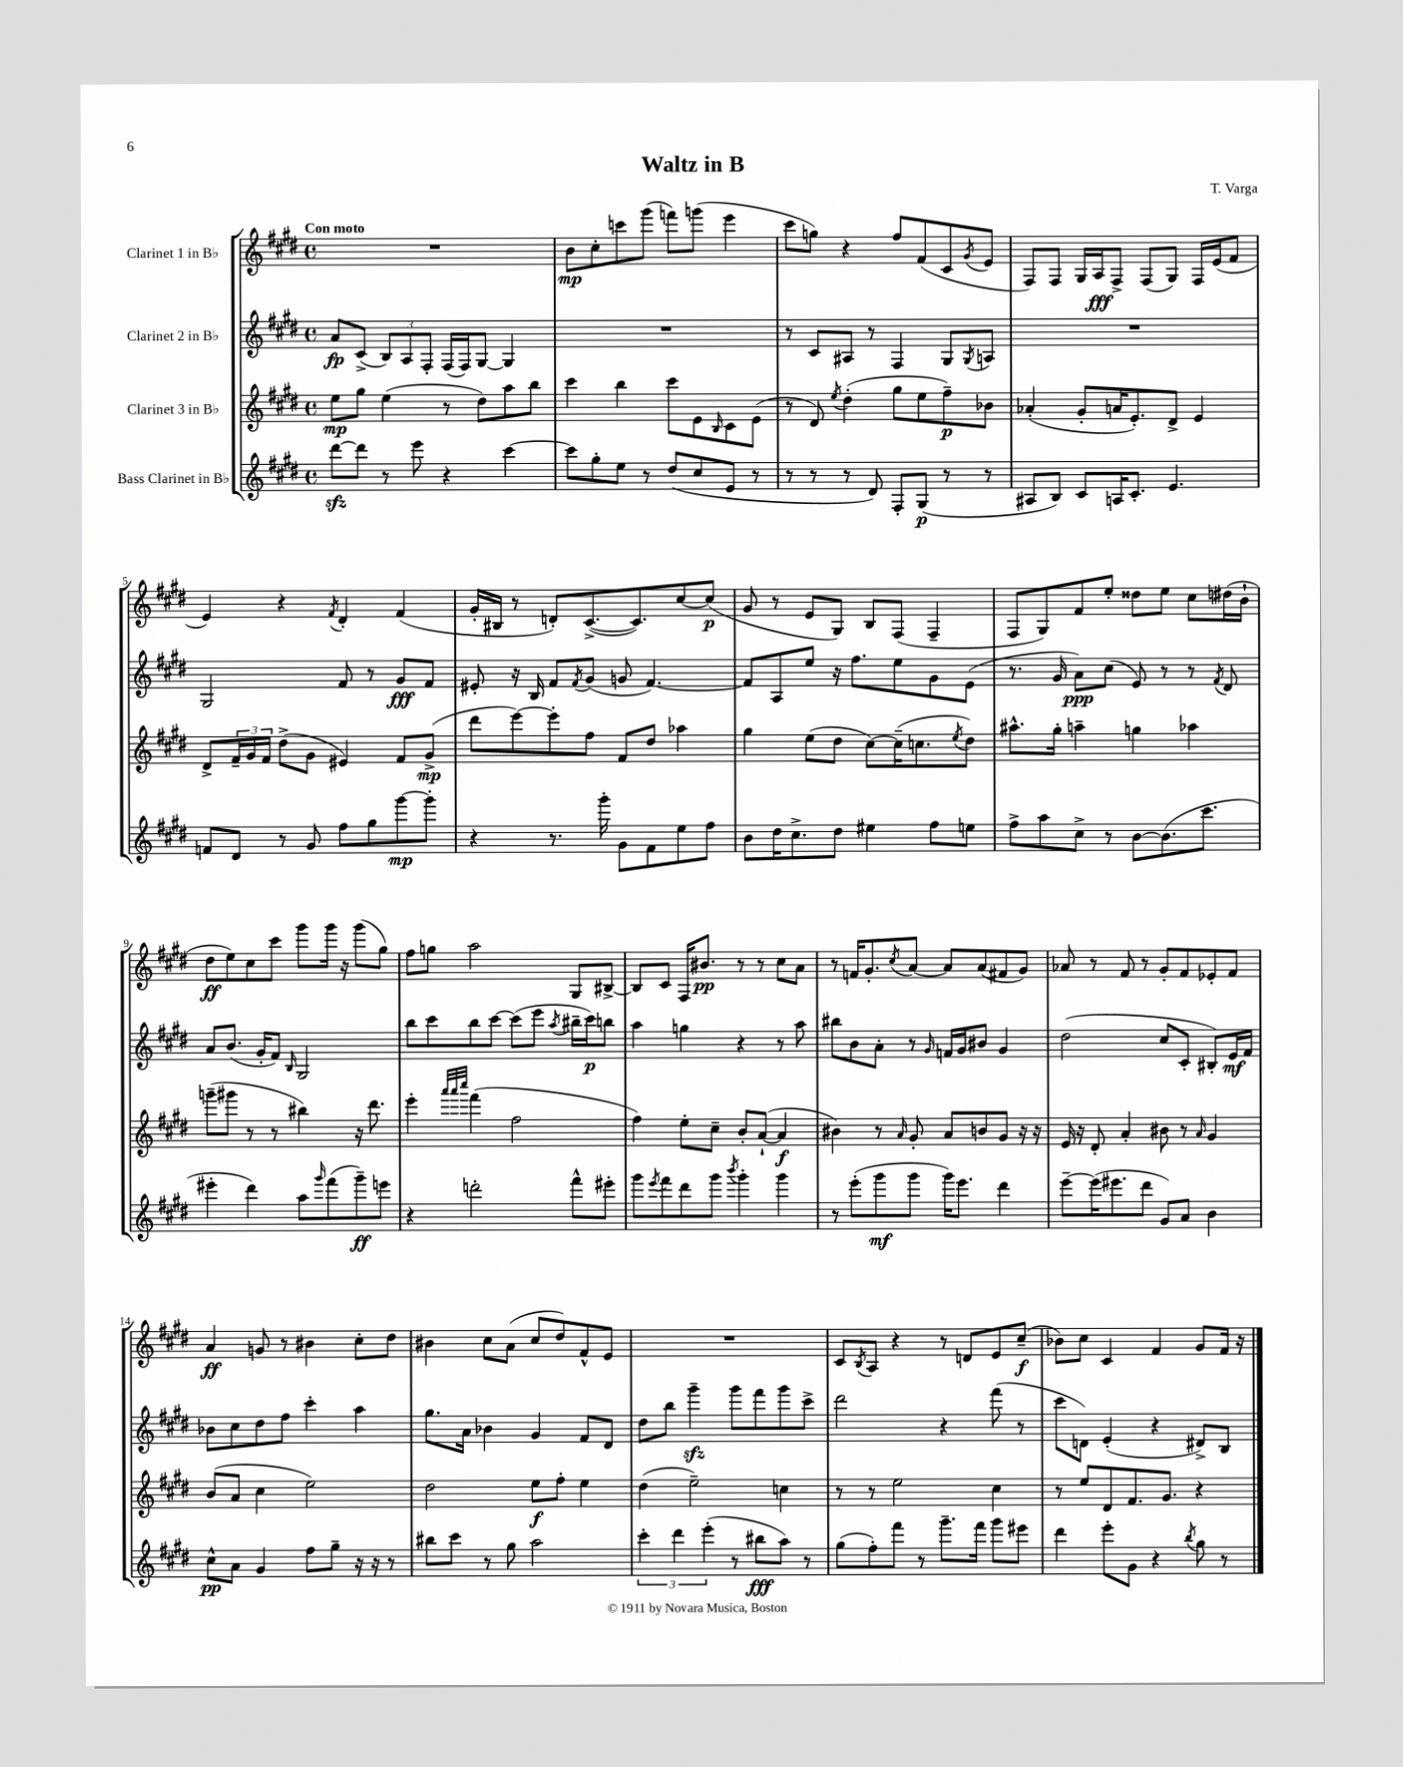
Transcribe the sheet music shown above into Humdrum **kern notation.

**kern	**dynam	**kern	**dynam	**kern	**dynam	**kern	**dynam
*part4	*part4	*part3	*part3	*part2	*part2	*part1	*part1
*staff4	*staff4	*staff3	*staff3	*staff2	*staff2	*staff1	*staff1
*I"Bass Clarinet in B♭	*	*I"Clarinet 3 in B♭	*	*I"Clarinet 2 in B♭	*	*I"Clarinet 1 in B♭	*
*clefG2	*	*clefG2	*	*clefG2	*	*clefG2	*
*k[f#c#g#d#]	*	*k[f#c#g#d#]	*	*k[f#c#g#d#]	*	*k[f#c#g#d#]	*
*M4/4	*	*M4/4	*	*M4/4	*	*M4/4	*
*met(c)	*	*met(c)	*	*met(c)	*	*met(c)	*
=1	=1	=1	=1	=1	=1	=1	=1
!	!	!	!	!	!	!LO:TX:a:B:t=Con moto	!
[8ddd#zz\L	.	8ee\L	mp	8a/L	fp	1r	.
8ddd#\J]	.	8gg#\J	.	(8c#^/J	.	.	.
8r	.	(4ee\	.	12B/L)	.	.	.
.	.	.	.	12A/	.	.	.
8eee\	.	.	.	.	.	.	.
.	.	.	.	12F#'/J	.	.	.
4r	.	8r	.	(16F#/LL	.	.	.
.	.	.	.	16F#/J)	.	.	.
.	.	8dd#\L)	.	[8G#/J	.	.	.
[4ccc#\	.	8aa\	.	4G#/]	.	.	.
.	.	8bb\J	.	.	.	.	.
=2	=2	=2	=2	=2	=2	=2	=2
8ccc#\L]	.	4ccc#\	.	1r	.	8b\L	mp
8gg#'\	.	.	.	.	.	8cc#'\	.
8ee\J	.	4bb\	.	.	.	8cccn\	.
8r	.	.	.	.	.	(8ggg#\J	.
(8dd#/L	.	8ccc#\L	.	.	.	8fffn\L)	.
8cc#/	.	8e\	.	.	.	(8gggn\J	.
.	.	16qqB/	.	.	.	.	.
8e/J	.	8c#\	.	.	.	4eee\	.
8r	.	(8e\J	.	.	.	.	.
=3	=3	=3	=3	=3	=3	=3	=3
8r	.	8r	.	8r	.	8ccc#\L	.
8r	.	8d#/)	.	8c#/L	.	8ggn\J)	.
.	.	8qee/	.	.	.	.	.
8r	.	(4dd#'\	.	8A#X/J	.	4r	.
8d#/)	.	.	.	8r	.	.	.
8F#'/L	.	8gg#\L	.	4F#/	.	8ff#/L	.
(8G#/J	p	8ee\	.	.	.	(8f#/	.
8r	.	8ff#~\)	p	8G#/L	.	8c#/	.
.	.	.	.	8qG#/	.	8qg#/	.
8r	.	8b-X\J	.	8An/J	.	8e/J	.
=4	=4	=4	=4	=4	=4	=4	=4
8A#X/L	.	(4a-X'/	.	1r	.	8F#/L)	.
8B/J)	.	.	.	.	.	8F#/J	.
8c#/L	.	8g#'/L	.	.	.	16G#/LL	.
.	.	.	.	.	.	16A/J	fff
16An/K	.	16an/K	.	.	.	8F#^/J	.
8.c#'/J	.	8.e'/)	.	.	.	.	.
.	.	.	.	.	.	(8F#/L	.
4.e/	.	8d#^/J	.	.	.	8G#/J)	.
.	.	4e/	.	.	.	16F#/LL	.
.	.	.	.	.	.	(16e/J	.
.	.	.	.	.	.	8f#/J	.
!!LO:LB:g=z
=5	=5	=5	=5	=5	=5	=5	=5
8fn/L	.	8d#^/L	.	2G#/	.	4e/)	.
8d#/J	.	24f#~/L	.	.	.	.	.
.	.	24g#/	.	.	.	.	.
.	.	24f#/JJ	.	.	.	.	.
8r	.	(8dd#^\L	.	.	.	4r	.
8g#/	.	8g#\J	.	.	.	.	.
.	.	.	.	.	.	8qf#/	.
8ff#\L	.	4e#X/)	.	8f#/	.	4d#'/	.
8gg#\	.	.	.	8r	.	.	.
[8ggg#\	mp	8f#/L	.	8g#/L	fff	(4f#/	.
8ggg#'\J]	.	(8g#^/J	mp	8f#/J	.	.	.
=6	=6	=6	=6	=6	=6	=6	=6
4r	.	8ddd#\L	.	8e#X'/	.	16g#'/LL	.
.	.	.	.	.	.	16B#X/JJ	.
.	.	[8eee\)	.	16r	.	8r	.
.	.	.	.	16B/	.	.	.
8.r	.	8eee'\]	.	8f#/L	.	8dn'/L)	.
.	.	.	.	8qf#/	.	.	.
.	.	8ff#\J	.	(8g#/J	.	([8.c#^/	.
16ggg#'\	.	.	.	.	.	.	.
8g#\L	.	8f#/L	.	8gn/	.	.	.
.	.	.	.	.	.	8.c#/])	.
8f#\	.	8dd#/J	.	[4.f#/)	.	.	.
8ee\	.	4aa-X\	.	.	.	[8cc#/	.
8ff#\J	.	.	.	.	.	(8cc#/J]	p
=7	=7	=7	=7	=7	=7	=7	=7
8b\L	.	4gg#\	.	8f#/L]	.	8g#/	.
16dd#\K	.	.	.	8A/	.	8r	.
8.cc#^\	.	.	.	.	.	.	.
.	.	(8ee\L	.	8ee/J	.	8e/L	.
8dd#\J	.	8dd#\J	.	16r	.	8G#/J)	.
.	.	.	.	8.ff#\L	.	.	.
4ee#X\	.	[8cc#\L)	.	.	.	8B/L	.
.	.	(16cc#~\K]	.	8ee\	.	(8F#/J	.
.	.	8.ccn\	.	.	.	.	.
8ff#\L	.	.	.	8g#\	.	4F#~/	.
.	.	8qee/	.	.	.	.	.
8een\J	.	8dd#\J)	.	(8e\J	.	.	.
=8	=8	=8	=8	=8	=8	=8	=8
8ff#^\L	.	8.aa#X^^\L	.	8.r	.	8F#/L	.
8aa\	.	.	.	.	.	8G#/)	.
.	.	16gg#'\Jk	.	16g#/	.	.	.
8cc#^\J	.	4aan~\	.	8a\L)	ppp	8f#/	.
8r	.	.	.	(8cc#\J	.	8ee'/J	.
[8b\L	.	4ggn\	.	8e/)	.	8dd##X\L	.
(8.b\]	.	.	.	8r	.	8ee\J	.
.	.	4aa-X\	.	8r	.	8cc#\L	.
8.ccc#\J	.	.	.	.	.	.	.
.	.	.	.	8qf#/	.	.	.
.	.	.	.	8d#/	.	(16dd#X\L	.
.	.	.	.	.	.	16b`\JJ	.
!!LO:LB:g=z
=9	=9	=9	=9	=9	=9	=9	=9
4eee#X'\	.	(8gggn~\L	.	8a/L	.	8dd#\L	ff
.	.	8ggg#X\J	.	(8.b/J	.	8ee\)	.
4ddd#\)	.	8r	.	.	.	8cc#\	.
.	.	.	.	16g#'/KL	.	.	.
.	.	8r	.	8f#/J)	.	8ccc#\J	.
.	.	.	.	16qqB/	.	.	.
8aa\L	.	4bb#X\)	.	2G#/	.	8ggg#\L	.
16qqggg#/	.	.	.	.	.	.	.
(8fff#\	.	.	.	.	.	16ggg#\Jk	.
.	.	.	.	.	.	16r	.
8ggg#~\)	ff	16r	.	.	.	(8ggg#\L	.
.	.	8.ddd#\	.	.	.	.	.
8eeen\J	.	.	.	.	.	8gg#\J)	.
=10	=10	=10	=10	=10	=10	=10	=10
4r	.	4eee'\	.	8bb\L	.	8ff#\L	.
.	.	.	.	8ccc#\	.	8ggn\J	.
.	.	32qqaaa/LLL	.	.	.	.	.
.	.	32qqaaa/	.	.	.	.	.
.	.	32qqcccc#/JJJ	.	.	.	.	.
2dddn'\	.	(4fff#\	.	8bb\	.	2aa\	.
.	.	.	.	[8ccc#\J	.	.	.
.	.	2ff#\	.	(8ccc#\L]	.	.	.
.	.	.	.	8eee\J	.	.	.
.	.	.	.	8qaa/	.	.	.
8fff#^^\L	.	.	.	16bb#X~\LL	.	8G#/L	.
.	.	.	.	16ccc#\J)	p	.	.
8eee#X'\J	.	.	.	8bbn\J	.	[8B#X^/J	.
=11	=11	=11	=11	=11	=11	=11	=11
8ggg#\L	.	4ff#\)	.	4aa\	.	8B#/L]	.
8qeee/	.	.	.	.	.	.	.
8fff#\	.	.	.	.	.	8c#/J	.
8ddd#\	.	8ee'\L	.	4ggn\	.	16F#/KL	.
.	.	.	.	.	.	8.b#X/J	pp
8ggg#\J	.	8cc#~\J	.	.	.	.	.
8qbbb/	.	.	.	.	.	.	.
4ggg#'\	.	8b'/L	.	4r	.	8r	.
.	.	([8a`/J	.	.	.	8r	.
4ggg#\	.	4a/]	f	8r	.	8cc#\L	.
.	.	.	.	8aa\	.	8a\J	.
=12	=12	=12	=12	=12	=12	=12	=12
8r	.	4b#X\)	.	8bb#X\L	.	8r	.
(8eee'\L	.	.	.	8b\	.	16fn/KL	.
.	.	.	.	.	.	8.g#'/	.
8ggg#\	mf	8r	.	8a'\J	.	.	.
.	.	16qqa/	.	.	.	8qcc#/	.
8ggg#\J	.	8g#'/	.	8r	.	[8a/J	.
.	.	.	.	16qqg#/	.	.	.
16ggg#\KL)	.	8a/L	.	16fn/LL	.	8a/L]	.
8.eee\J	.	.	.	16g#/J	.	.	.
.	.	8bn/	.	8b#X/J	.	(8a/	.
4ddd#\	.	8g#/J	.	4g#/	.	8f#X/	.
.	.	16r	.	.	.	8g#/J)	.
.	.	16r	.	.	.	.	.
=13	=13	=13	=13	=13	=13	=13	=13
[8eee~\L	.	16e/	.	(2dd#\	.	8a-X/	.
.	.	16r	.	.	.	.	.
(16eee\K]	.	8d#'/	.	.	.	8r	.
8.eee#X\	.	.	.	.	.	.	.
.	.	4a'/	.	.	.	8f#/	.
8ddd#\J	.	.	.	.	.	8r	.
8g#/L)	.	8b#X\	.	8cc#/L	.	8g#'/L	.
8a/J	.	8r	.	8c#'/J	.	8f#/	.
.	.	16qqa/	.	.	.	.	.
4b\	.	4g#/	.	8B#X'/L)	.	8e-X'/	.
.	.	.	.	16e/L	mf	8f#/J	.
.	.	.	.	16f#/JJ	.	.	.
!!LO:LB:g=z
=14	=14	=14	=14	=14	=14	=14	=14
8cc#^^\L	pp	(8b/L	.	8b-X\L	.	4a/	ff
8a\J	.	8a/J	.	8cc#\	.	.	.
4g#/	.	4cc#\	.	8dd#\	.	8gn/	.
.	.	.	.	8ff#\J	.	8r	.
8ff#\L	.	2ee\)	.	4ccc#'\	.	4b#X\	.
8gg#~\J	.	.	.	.	.	.	.
16r	.	.	.	4aa\	.	8cc#'\L	.
16r	.	.	.	.	.	.	.
8r	.	.	.	.	.	8dd#\J	.
=15	=15	=15	=15	=15	=15	=15	=15
8bb#X\L	.	2dd#\	.	8.gg#\L	.	4b#X\	.
8ccc#\J	.	.	.	.	.	.	.
.	.	.	.	16a\Jk	.	.	.
8r	.	.	.	4b-X\	.	8cc#\L	.
8gg#\	.	.	.	.	.	(8a\J	.
2aa\	.	8ee\L	f	4g#/	.	8cc#/L	.
.	.	8ff#'\J	.	.	.	8dd#/)	.
.	.	4ee\	.	8f#/L	.	8f#^^/	.
.	.	.	.	8d#/J	.	8e/J	.
=16	=16	=16	=16	=16	=16	=16	=16
6ccc#'\	.	(4dd#\	.	8dd#\L	.	1r	.
.	.	.	.	8bb\J	.	.	.
6ddd#\	.	.	.	.	.	.	.
.	.	2ee~\)	.	4ggg#zz~\	.	.	.
(6eee'\	.	.	.	.	.	.	.
8r	.	.	.	8ggg#\L	.	.	.
8bb#X\L	fff	.	.	8fff#\	.	.	.
8aa\J)	.	4ccn\	.	8ggg#\	.	.	.
8r	.	.	.	8ccc#^\J	.	.	.
=17	=17	=17	=17	=17	=17	=17	=17
(8gg#\L	.	8r	.	2ddd#\	.	8c#/L	.
.	.	.	.	.	.	8qB/	.
8ff#'\)	.	8r	.	.	.	8A/J	.
8fff#\J	.	2ee\	.	.	.	4r	.
8r	.	.	.	.	.	.	.
8.ggg#~\L	.	.	.	4r	.	8r	.
.	.	.	.	.	.	8dn/L	.
16fff#\Jk	.	.	.	.	.	.	.
8ggg#\L	.	4cc#\	.	(8fff#\	.	8e/	.
8eee#X\J	.	.	.	8r	.	(8cc#~/J	f
=18	=18	=18	=18	=18	=18	=18	=18
4ddd#\	.	8r	.	8ccc#\L	.	8b-X\L)	.
.	.	8ee/L	.	8dn\J)	.	8cc#\J	.
8eee'\L	.	8d#/	.	(4e'/	.	4c#/	.
8g#\J	.	8.f#/	.	.	.	.	.
4r	.	.	.	4r	.	4f#/	.
.	.	8.g#/J	.	.	.	.	.
8qbb/	.	.	.	.	.	.	.
8gg#\	.	4r	.	8d#X^/L)	.	8g#/L	.
8r	.	.	.	8B/J	.	16f#/Jk	.
.	.	.	.	.	.	16r	.
==	==	==	==	==	==	==	==
*-	*-	*-	*-	*-	*-	*-	*-
